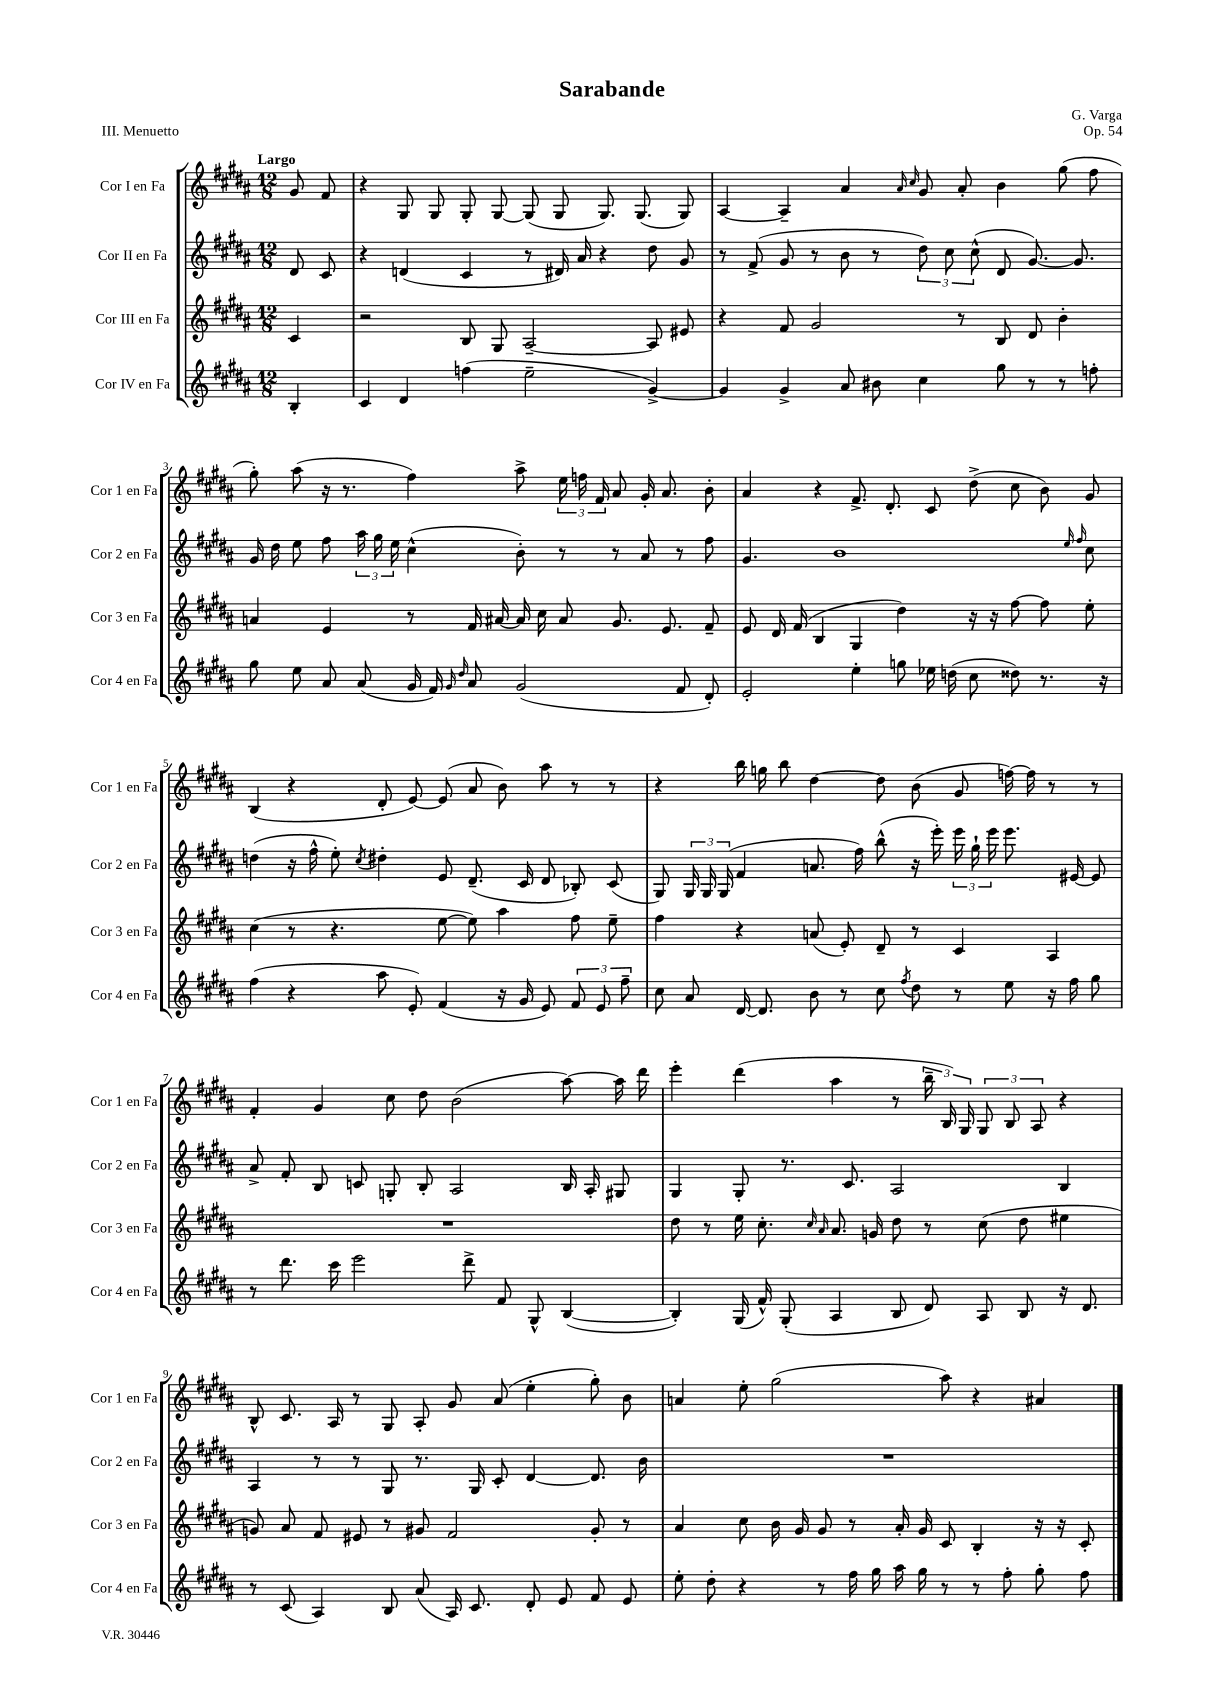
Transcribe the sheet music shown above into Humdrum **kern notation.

**kern	**kern	**kern	**kern
*staff4	*staff3	*staff2	*staff1
*clefG2	*clefG2	*clefG2	*clefG2
*k[f#c#g#d#a#]	*k[f#c#g#d#a#]	*k[f#c#g#d#a#]	*k[f#c#g#d#a#]
*M12/8	*M12/8	*M12/8	*M12/8
4B'/	4c#/	8d#/	8g#/
.	.	8c#/	8f#/
=	=	=	=
4c#/	2r	4r	4r
4d#/	.	(4d/	8G#/
.	.	.	8G#/
(4ff\	8B/	4c#/	8G#'/
.	8G#/	.	[8G#/
2ee~\	[2A#~/	8r	(8G#/]
.	.	16d#/)	8G#/
.	.	16a#/	.
.	.	4r	8.G#/)
.	.	.	(8.G#/
[4g#^/)	8A#/]	8dd#\	.
.	8e#/	8g#/	8G#/)
=	=	=	=
4g#/]	4r	8r	[4A#/
.	.	(8f#^/	.
4g#^/	8f#/	8g#/	4A#~/]
.	2g#/	8r	.
8a#/	.	8b\	4a#/
8b#\	.	8r	.
.	.	.	16qqa#/
.	.	.	16qqcc#/
4cc#\	.	12dd#\)	8g#/
.	.	12cc#\	.
.	8r	.	8a#'/
.	.	(12cc#^^\	.
8gg#\	8B/	8d#/	4b\
8r	8d#/	[8.g#/)	.
8r	4b'\	.	(8gg#\
.	.	8.g#/]	.
8ff'\	.	.	8ff#\
=	=	=	=
8gg#\	4a/	16g#/	8gg#'\)
.	.	16dd#\	.
8ee\	.	8ee\	(8aa#\
8a#/	4e/	8ff#\	16r
.	.	.	8.r
(8a#/	.	24aa#\	.
.	.	24gg#\	.
.	.	24ee\	.
16g#/	8r	(4cc#^^\	4ff#\)
16f#/)	.	.	.
16qqg#/	.	.	.
16qqdd#/	.	.	.
8a#/	16f#/	.	.
.	[16a#/	.	.
(2g#/	16a#/]	8b'\)	8aa#^\
.	16cc#\	.	.
.	8a#/	8r	24ee\
.	.	.	24ff\
.	.	.	24f#/
.	8.g#/	8r	8a#/
.	.	8a#/	16g#'/
.	8.e/	.	8.a#/
8f#/	.	8r	.
8d#'/)	8f#~/	8ff#\	8b'\
=	=	=	=
2e'/	8e/	4.g#/	4a#/
.	16d#/	.	.
.	(16f#/	.	.
.	4B/	.	4r
.	.	1b	.
4ee'\	4G#/	.	8.f#^/
.	.	.	8.d#'/
8gg\	4dd#\)	.	.
16ee-\	.	.	8c#/
(16dd\	.	.	.
8cc#\	16r	.	(8dd#^\
.	16r	.	.
8dd##\)	[8ff#\	.	8cc#\
8.r	8ff#\]	.	8b\)
.	.	16qqee/	.
.	.	16qqff#/	.
.	8ee'\	8cc#\	8g#/
16r	.	.	.
=	=	=	=
(4ff#\	(4cc#\	(4dd\	(4B/
4r	8r	16r	4r
.	.	16ff#^^\	.
.	4.r	8ee'\)	.
.	.	8qcc#/	.
8aa#\	.	4dd#'\	8d#'/
8e'/)	.	.	[8e/)
(4f#/	[8ee\	8e/	(8e/]
.	8ee\])	(8.d#~/	8a#/
16r	4aa#\	.	8b\)
16g#/	.	16c#/	.
8e/)	.	8d#/	8aa#\
12f#/	8ff#\	8B-'/)	8r
12e/	.	.	.
.	8ee~\	(8c#/	8r
12ff#~\	.	.	.
=	=	=	=
8cc#\	4ff#\	8G#/)	4r
8a#/	.	24G#/	.
.	.	24G#/	.
.	.	(24G#/	.
[16d#/	4r	4f#/	16bb\
8.d#/]	.	.	16gg\
.	.	.	8bb\
8b\	(8a/	8.a/	[4dd#\
8r	8e'/)	.	.
.	.	16ff#\)	.
8cc#\	8d#~/	(8bb^^\	8dd#\]
8qff#/	.	.	.
8dd#\	8r	16r	(8b\
.	.	16eee'\)	.
8r	4c#/	24eee\	8g#/
.	.	24gg#`\	.
.	.	24eee\	.
8ee\	.	8.eee\	[16ff\)
.	.	.	16ff\]
16r	4A#/	.	8r
16ff#\	.	[16e#/	.
8gg#\	.	8e#/]	8r
=	=	=	=
8r	1.r	8a#^/	4f#'/
8.ddd#\	.	8f#'/	.
.	.	8B/	4g#/
16ccc#\	.	.	.
2eee\	.	8c/	.
.	.	8G'/	8cc#\
.	.	8B'/	8dd#\
.	.	2A#/	(2b\
8ddd#^\	.	.	.
8f#/	.	.	.
8G#^^/	.	.	.
([4B/	.	16B/	[8aa#\)
.	.	16A#'/	.
.	.	8G#/	16aa#\]
.	.	.	16ddd#\
=	=	=	=
4B'/])	8dd#\	4G#/	4eee'\
.	8r	.	.
(16G#/	16ee\	8G#'/	(4ddd#\
16f#^^/)	8.cc#'\	.	.
(8G#'/	.	8.r	.
.	16qqcc#/	.	.
.	16qqa#/	.	.
4A#/	8.a#/	.	4aa#\
.	.	8.c#/	.
.	16g/	.	.
8B/	8dd#\	2A#/	8r
8d#/)	8r	.	24bb~\
.	.	.	24B/)
.	.	.	24G#/
8A#/	(8cc#\	.	12G#/
.	.	.	12B/
8B/	8dd#\	.	.
.	.	.	12A#/
16r	4ee#\	4B/	4r
8.d#/	.	.	.
=	=	=	=
8r	8g/)	4A#/	8B^^/
(8c#/	8a#/	.	8.c#/
4A#/)	8f#/	8r	.
.	.	.	16A#/
.	8e#/	8r	8r
8B/	8r	8G#/	8G#/
(8a#/	8g#/	8.r	8A#'/
16A#/)	2f#/	.	8g#/
8.c#/	.	16G#/	.
.	.	8c#'/	(8a#/
8d#'/	.	[4d#/	4ee'\
8e/	.	.	.
8f#/	8g#'/	8.d#/]	8gg#'\)
8e/	8r	.	8b\
.	.	16b\	.
=	=	=	=
8ee'\	4a#/	1.r	4a/
8dd#'\	.	.	.
4r	8cc#\	.	8ee'\
.	16b\	.	(2gg#\
.	16g#/	.	.
8r	8g#/	.	.
16ff#\	8r	.	.
16gg#\	.	.	.
16aa#\	16a#'/	.	.
16gg#\	16g#/	.	.
8r	8c#/	.	8aa#\)
8r	4B'/	.	4r
8ff#'\	.	.	.
8gg#'\	16r	.	4a#/
.	16r	.	.
8ff#\	8c#'/	.	.
==	==	==	==
*-	*-	*-	*-
